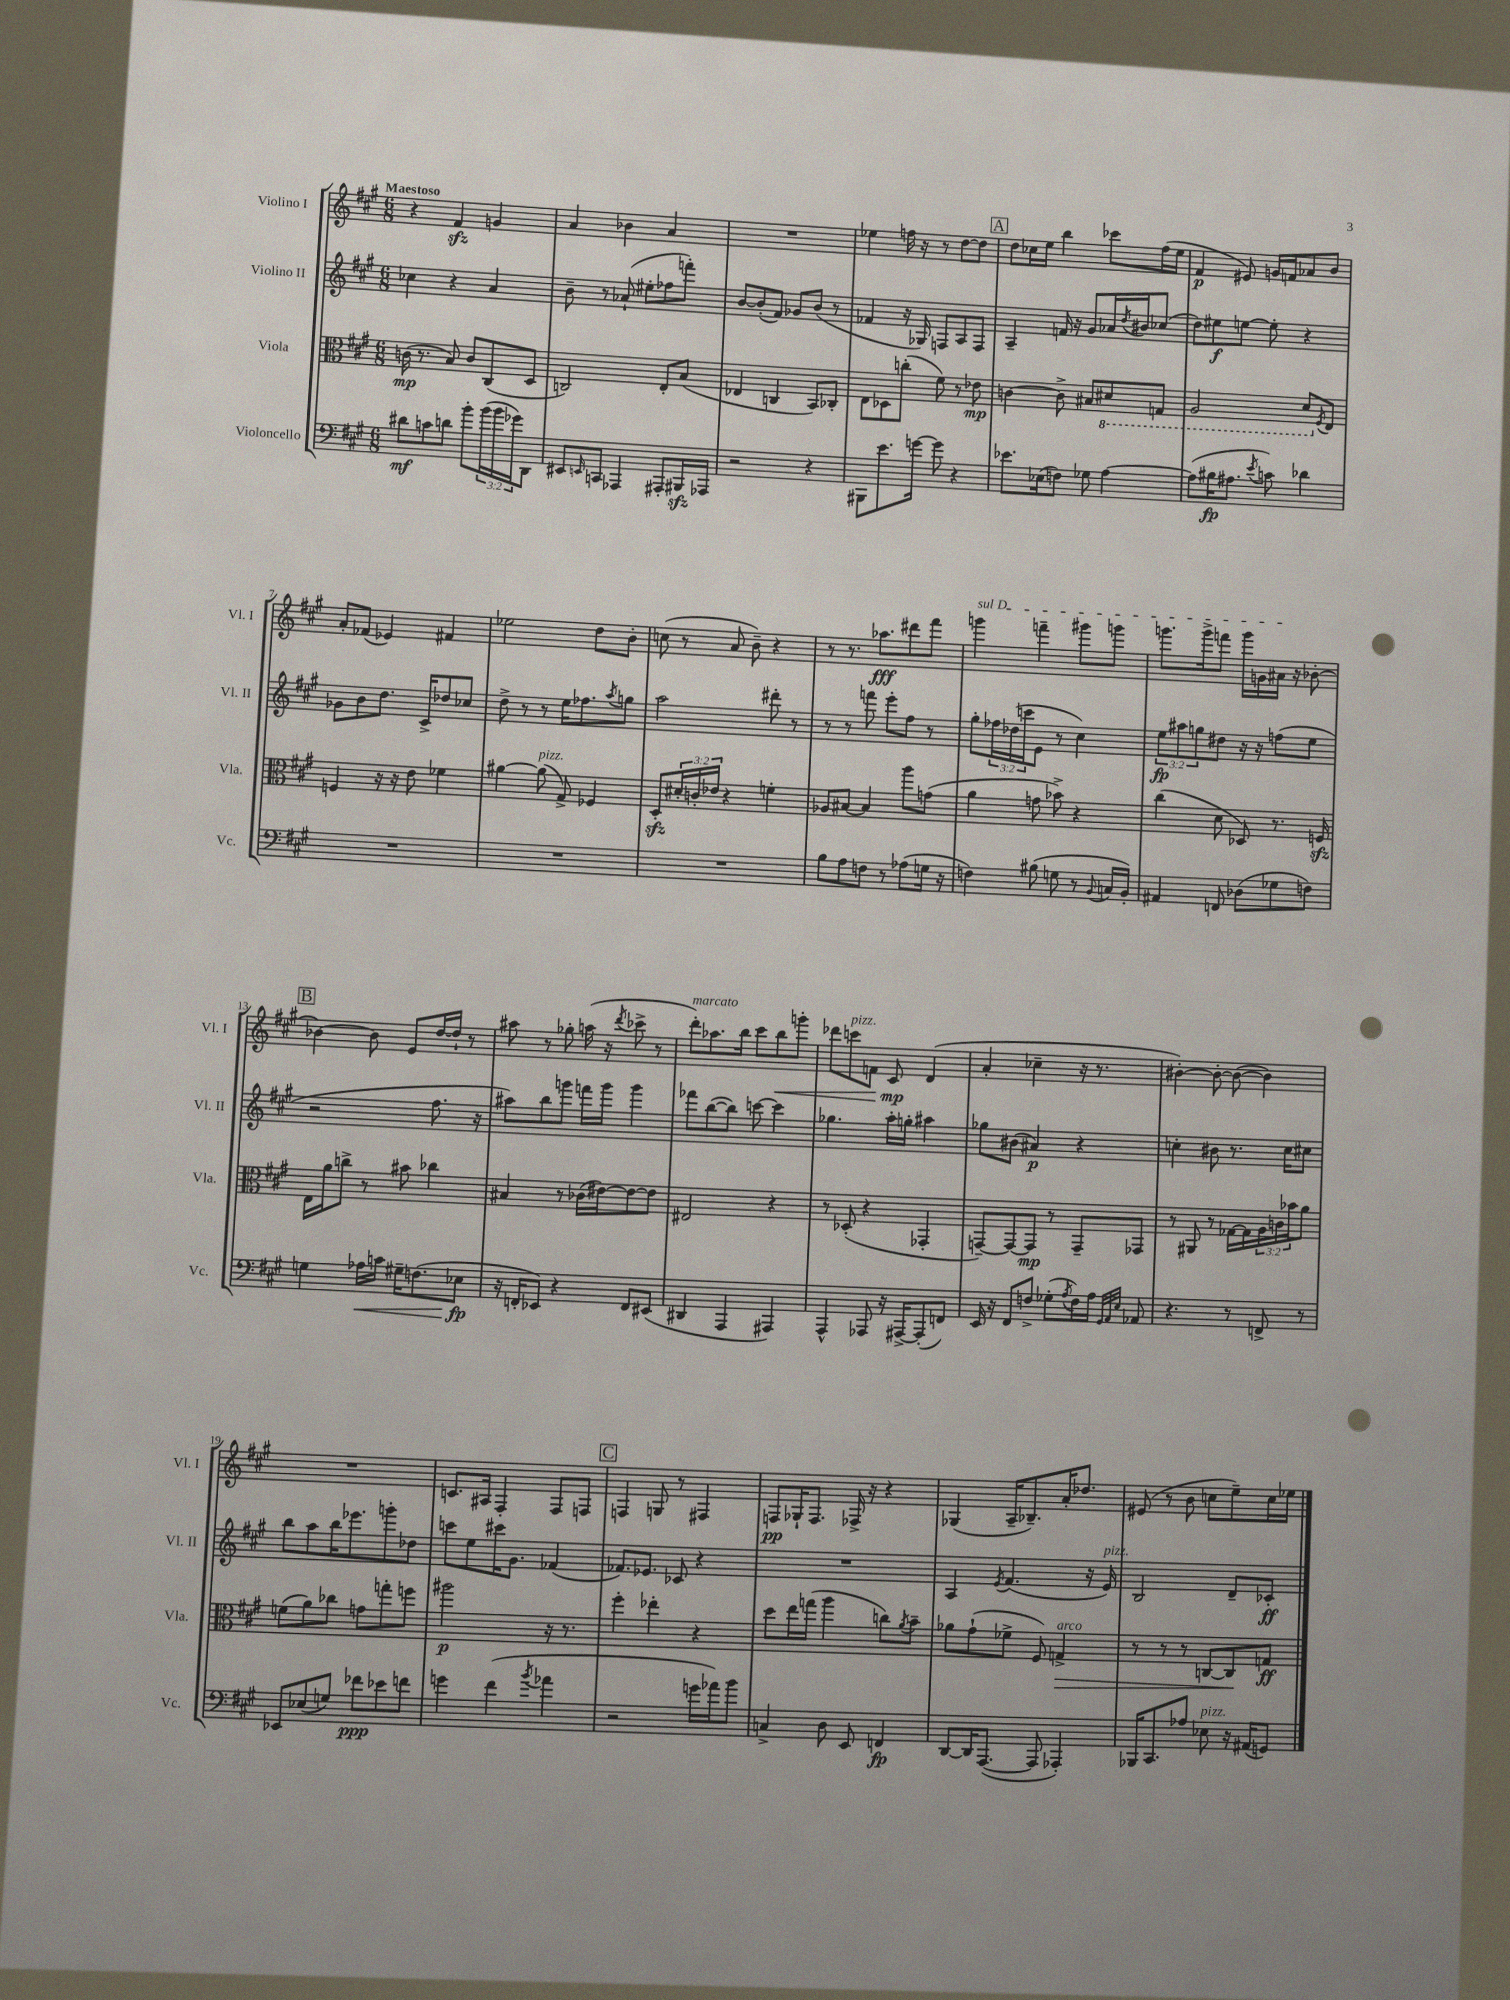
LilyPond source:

<<
\new StaffGroup <<
\new Staff = "s0" \with { instrumentName = "Violino I" shortInstrumentName = "Vl. I" } {
    \clef treble \key a \major \numericTimeSignature \time 6/8 \tempo "Maestoso"
    r4 fis'4\sfz g'4 |
    a'4 bes'4 a'4 |
    R2. |
    ees''4 f''16 r16 r8 d''8~ d''8 |
    \mark \markup { \box "A" } d''8 ces''16 e''16 b''4 ces'''8 fis''16( e''16 |
    fis'4\p eis'8) g'16 f'16 aes'8 b'8 |
    a'8-. fes'8( ees'4) fis'4 |
    ees''2 d''8 b'8-. |
    c''8( r8 a'8 b'8--) r4 |
    r8 r8. aes''8.\fff dis'''8 fis'''8 |
    \once \override TextSpanner.bound-details.left.text = \markup { \italic "sul D" } g'''4\startTextSpan f'''4-- gis'''8 g'''8 |
    g'''8. g'''16-> f'''8 g'''16 g'16 ais'16\stopTextSpan r16 bes'8~-. |
    \mark \markup { \box "B" } bes'4~ bes'8 e'8 d''16~ d''16-! r8 |
    ais''8 r8 ges''8-. a''16( r16 \acciaccatura { d'''8 } ces'''8-> r8 |
    d'''8-.^\markup { \italic "marcato" }) aes''8. b''16 cis'''8 b''8\< g'''8-. |
    des'''8 c'''8^\markup { \italic "pizz." } f'8 cis'8\mp\! d'4( |
    a'4-. ces''4-- r16 r8. |
    bis'4~-.) bis'8~-. bis'8~( bis'4) |
    R2. |
    c'8. ais16 fis4-. fis8 f8 |
    \mark \markup { \box "C" } f4 g8 r8 fis4 |
    f8\pp ges16-! f8. fes16-> r16 r4 |
    ges4( a16-- bes8.--) a'16-. des''8. |
    eis'8( r8 b'8 c''8 e''8--) c''16 ees''16 \bar "|." |
}
\new Staff = "s1" \with { instrumentName = "Violino II" shortInstrumentName = "Vl. II" } {
    \clef treble \key a \major \numericTimeSignature \time 6/8 \override Staff.TupletNumber.text = #tuplet-number::calc-fraction-text
    ces''4 r4 a'4 |
    b'8-- r8 aes'8-!( eis''8-. fes''8 f'''8-.) |
    b'8~ b'8-.( fis'8) ges'8 b'8( r8 |
    fes'4 r16 ges16) f8 a8 f8 |
    \mark \markup { \box "A" } a4-- f'16 r16 gis'8 aes'16 \acciaccatura { d''8 } bis'16 ces''8( |
    d''8) eis''8\f e''8~ e''8-. r4 |
    ges'8 b'8 d''8. cis'16-> des''8 ces''8 |
    d''8-> r8 r8 e''16 fes''8. \acciaccatura { a''8 } g''8 |
    a''2 dis'''8-. r8 |
    r8 r8 f'''8 e'''8-. fis''8 r8 |
    gis''8-. \tuplet 3/2 { fes''16 des''16( c'''16 } e'8 r8 cis''4) |
    \tuplet 3/2 { e''8\fp ais''8 g''8 } dis''8 r16 r16 f''8( e''8 |
    \mark \markup { \box "B" } r2 fis''8. r16 |
    ais''8) b''8 g'''8 f'''16 g'''16 g'''4 |
    fes'''8 b''8~( b''8) c'''8~ c'''4 |
    ges''4. a''16-. g''16-. ais''4 |
    ges''8 bis'8( ais'4\p) r4 |
    c''4-. bis'8 r8. c''16 cis''8 |
    b''8 a''8 b''16 ees'''8. g'''8-. des''8 |
    c'''8 e''8 cis'''16 gis'8. fes'4( |
    \mark \markup { \box "C" } fes'8.) ees'8. ces'8 r4 |
    R2. |
    a4 \acciaccatura { e'8 } fis'4.( r16 e'16^\markup { \italic "pizz." }) |
    b2 d'8-- ces'8-.\ff \bar "|." |
}
\new Staff = "s2" \with { instrumentName = "Viola" shortInstrumentName = "Vla." } {
    \clef alto \key a \major \numericTimeSignature \time 6/8 \override Staff.TupletNumber.text = #tuplet-number::calc-fraction-text
    c'16\mp( r8. b8) c'8 cis8( d8 |
    c2) e8-. b8( |
    ees4 c4 b,8) ces8-. |
    e8 des8 c''8-.( fis'8) r8 ees'8\mp |
    \mark \markup { \box "A" } c'4~ c'8-> bis8 \ottava #-1 dis8 g,8 |
    a,2 d8 \ottava #0 \acciaccatura { fis8 } e8 |
    f4 r16 r16 e'8 fes'4 |
    ais'4~ ais'8^\markup { \italic "pizz." }( gis8->) fes4 |
    d8-.\sfz \tuplet 3/2 { dis'16-. c'16-. ees'16 } r4 f'4-. |
    aes8 bis8~ bis4 a''8 g'8( |
    a'4 g'8 bes'8->) r4 |
    cis''4( d'8 des8) r8. f16\sfz |
    \mark \markup { \box "B" } e16 a'16 c''8-> r8 bis'8 ces''4 |
    bis4 r8 ces'16( eis'16~) eis'8~ eis'8 |
    eis2 r4 |
    r8 des8-.( r4 ges,4-. |
    g,8~--) g,8~ g,8\mp r8 g,8-- ges,8 |
    r8 ais,8 r8 ges16~ ges16 \tuplet 3/2 { a16 c'16 bes'16 } a'8 |
    f'8( a'8) ces''8 g'8 g''8-. f''8 |
    ais''2\p r16 r8. |
    \mark \markup { \box "C" } fis''4-. ees''4-. r4 |
    d''8 e''16 g''16( a''4 c''8) \acciaccatura { a'8 } b'8-- |
    aes'8 gis'8-!( fes'8-> fis8) g4->\>^\markup { \italic "arco" } |
    r8 r8 r8 c8~ c8\! g8\ff \bar "|." |
}
\new Staff = "s3" \with { instrumentName = "Violoncello" shortInstrumentName = "Vc." } {
    \clef bass \key a \major \numericTimeSignature \time 6/8 \override Staff.TupletNumber.text = #tuplet-number::calc-fraction-text
    dis'8\mf c'8 d'8 b'8-. \tuplet 3/2 { b'16( b'16 ges'16) } d,8 |
    eis,8 \grace { e,16 } c,8 aes,,4 ais,,8-. bis,,16\sfz aes,,16 |
    r2 r4 |
    bis,,8 e'8. g'16~ g'8 r4 |
    \mark \markup { \box "A" } ees'8. ees16( f8) ges8 a4~ |
    a8( bis16\fp ais8. \acciaccatura { e'8 } c'8) des'4 |
    R2. |
    R2. |
    R2. |
    b8 a8 f8 r8 aes8( g16 r16 |
    f4) bis8( g8 r8 \appoggiatura { b,8 } c16 b,16-.) |
    ais,4 f,8 des8( ges8 f8) |
    \mark \markup { \box "B" } g4 aes16\< c'16 gis16-- f8.( ees8\fp\! |
    r16 f,16-. ees,8) r4 f,8 eis,8( |
    dis,4 a,,4 ais,,4) |
    a,,4-^ aes,,8 r16 ais,,16~-> ais,,8-.( f,8) |
    e,16 r16 fis,8 f8-> ges8-.( \acciaccatura { a8 } f16) a16 \grace { gis,32 a,32 e32 } aes,8 |
    r4. r8 f,8-> r8 |
    ees,8 ees8( g8) fes'8\ppp ees'8 f'8 |
    g'4 fis'4( \acciaccatura { b'8 } aes'4 |
    \mark \markup { \box "C" } r2 g'16 aes'16) b'8 |
    c4-> d8 e,8 f,4\fp |
    d,8~ d,16 a,,8.~( a,,8 aes,,4-.) |
    bes,,16 cis,8. aes8 ees8^\markup { \italic "pizz." } r16 ais,16( g,8) \bar "|." |
}
>>
>>
